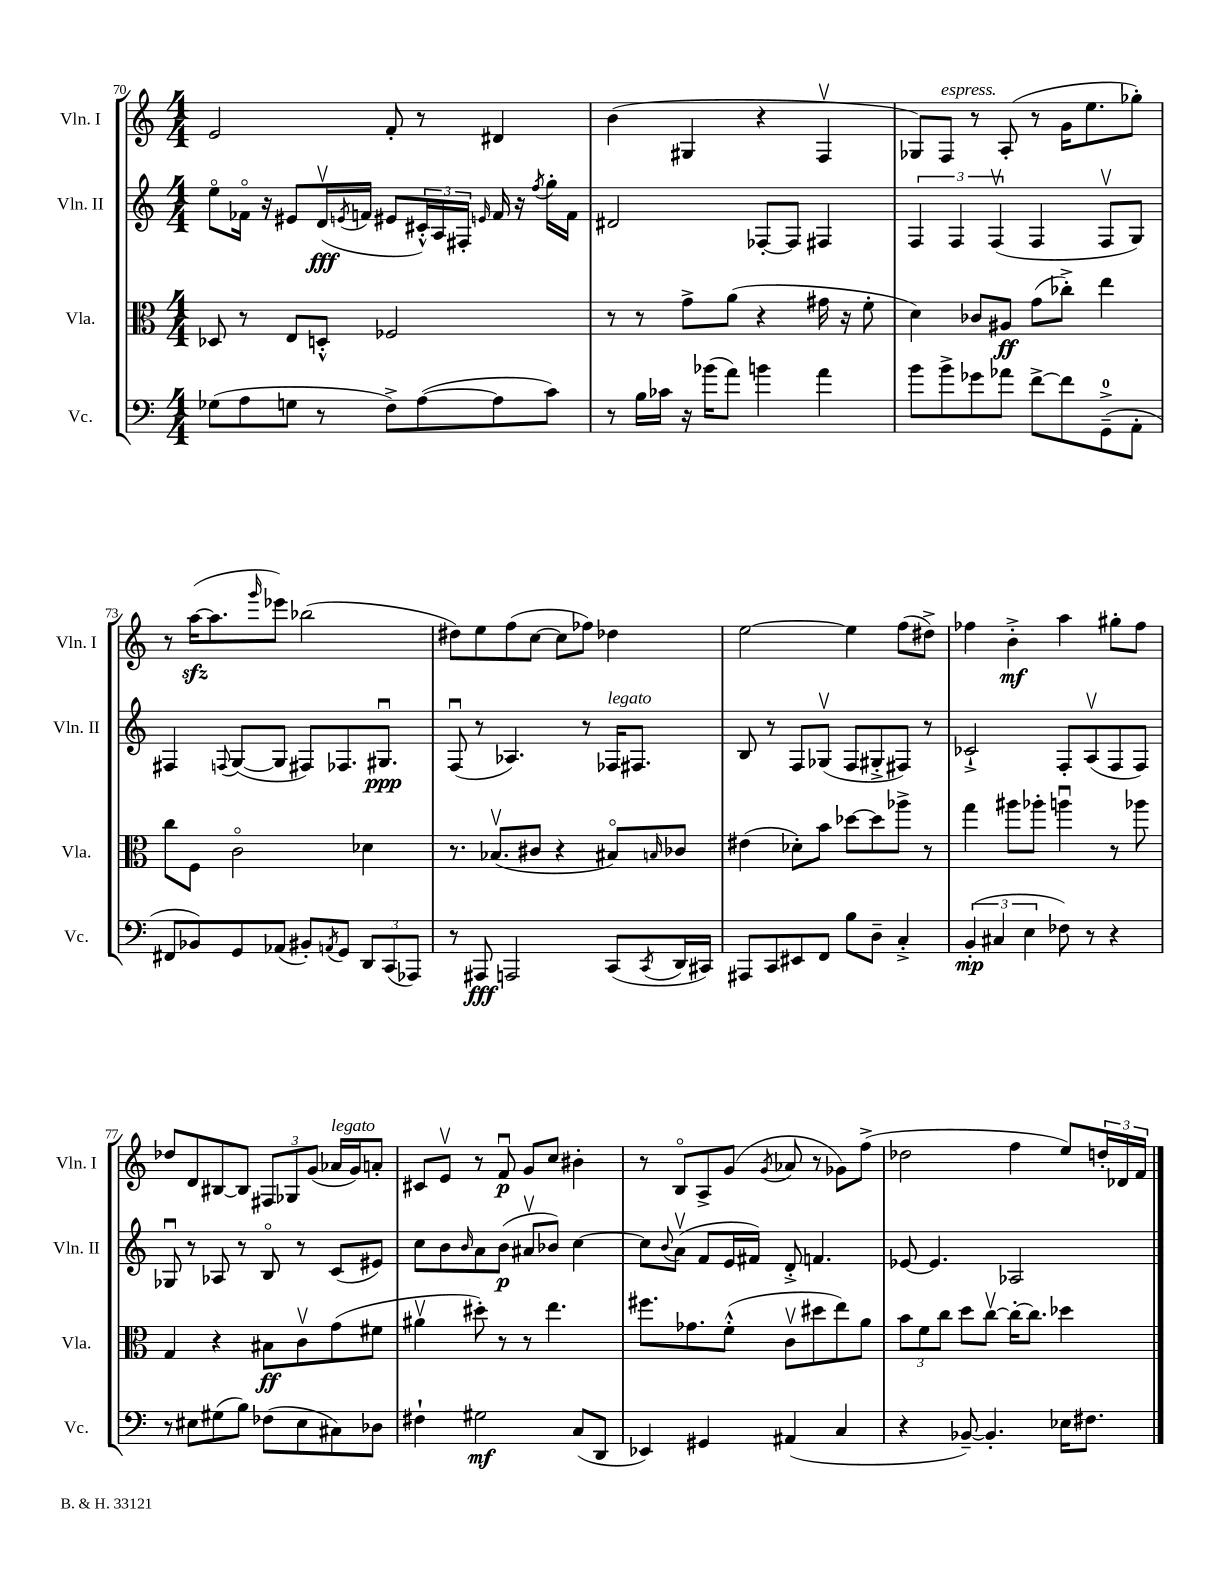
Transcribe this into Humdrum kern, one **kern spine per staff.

**kern	**kern	**kern	**kern
*staff4	*staff3	*staff2	*staff1
*clefF4	*clefC3	*clefG2	*clefG2
*k[]	*k[]	*k[]	*k[]
*M4/4	*M4/4	*M4/4	*M4/4
(8G-	8D-	8eeo	2e
8A	8r	16f-o	.
.	.	16r	.
8G	8E	8e#	.
8r	8D'^^	(16dv	.
.	.	8qe	.
.	.	16f	.
8F^)	2F-	8e#	8f'
([8A	.	24c#'^^)	8r
.	.	24A	.
.	.	24F#'	.
.	.	16qqe	.
8A]	.	16f	4d#
.	.	16r	.
.	.	8qff	.
8c)	.	16gg'	.
.	.	16f	.
=	=	=	=
8r	8r	2d#	(4b
16B	8r	.	.
16c-	.	.	.
16r	8g^	.	4G#
(16b-	.	.	.
8a)	(8a	.	.
4b	4r	[8F-'	4r
.	.	8F-]	.
4a	16g#	4F#	4Fv
.	16r	.	.
.	8f'	.	.
=	=	=	=
8b	4d)	6F	8G-)
8b^	.	.	8F
.	.	6F	.
8g-	8c-	.	8r
.	.	(6Fv	.
8a-	8A#	.	(8A'
[8f^	(8g	4F	8r
8f]	8cc-'^)	.	16g
.	.	.	8.ee
(8GG~^	4ee	8Fv	.
8AA'	.	8G)	8gg-')
=	=	=	=
8FF#	8cc	4F#	8r
8BB-)	8F	.	([16aa
.	.	.	8.aa]
.	.	8qqF	.
8GG	2co	([8G	.
.	.	.	16qqggg
(8AA-	.	8G]	8eee-)
8BB#')	.	8F#)	(2bb-
8qAA	.	.	.
8GG	.	8.F-	.
12DD	4d-	.	.
.	.	8.G#u	.
(12CC	.	.	.
12AAA-)	.	.	.
=	=	=	=
8r	8.r	(8Fu	8dd#)
8AAA#	.	8r	8ee
.	(8.B-v	.	.
2AAA	.	4.A-)	(8ff
.	8c#	.	[8cc
.	4r	.	8cc]
.	.	8r	8ff-)
(8CC	8B#o)	16F-	4dd-
.	.	8.F#	.
8qCC	16qqB	.	.
16DD	8c-	.	.
16CC#)	.	.	.
=	=	=	=
8AAA#	(4e#	8B	[2ee
8CC	.	8r	.
8EE#	8d-')	8F	.
8FF	8b	(8G-v	.
8B	[8dd-	8F	4ee]
8D~	8dd-]	8G#'^	.
4C'^	8aa-^	8F#)	(8ff
.	8r	8r	8dd#^)
=	=	=	=
(6BB'	4gg	2c-`^	4ff-
6C#	.	.	.
.	8aa#	.	4b'^
6E	.	.	.
.	8aa-'	.	.
8F-)	4aau	8F'	4aa
8r	.	(8Av	.
4r	8r	8F	8gg#'
.	8aa-	8F)	8ff-
=	=	=	=
8r	4G	8G-u	8dd-
8E#	.	8r	8d
(8G#	4r	8A-	[8B#
8B)	.	8r	8B#]
(8F-	8B#	8Bo	12F#
.	.	.	12G-
8E#	8cv	8r	.
.	.	.	(12g
8C#)	(8g	(8c	16a-
.	.	.	16g)
8D-	8f#	8e#)	8a'
=	=	=	=
4F#`	4a#v	8cc	8c#
.	.	8b	8ev
.	.	16qqb	.
2G#	8dd#')	8a	8r
.	8r	(8b	8fu
.	8r	8a#v	8g
.	4.ee	8b-)	8cc
(8C	.	[4cc	4b#'
8DD	.	.	.
=	=	=	=
4EE-)	8.ff#	8cc]	8r
.	.	8qqb	.
.	.	(8av	8Bo
.	8.g-	.	.
4GG#	.	8f	8A^
.	(8f'^^	16e	(8g
.	.	16f#)	.
.	.	.	8qg
(4AA#	8cv	8d'^	8a-
.	8dd#	4.f	8r
4C	8ee)	.	8g-)
.	8a	.	(8ff^
=	=	=	=
4r	12b	[8e-	2dd-
.	12f	.	.
.	.	4.e-]	.
.	12cc	.	.
[8BB-~)	8dd	.	.
4.BB-']	[8ccv	.	.
.	16cc'_	2A-	4ff
.	8.cc]	.	.
16E-	4dd-	.	8ee)
8.F#	.	.	.
.	.	.	24dd'
.	.	.	24d-
.	.	.	24f
==	==	==	==
*-	*-	*-	*-
